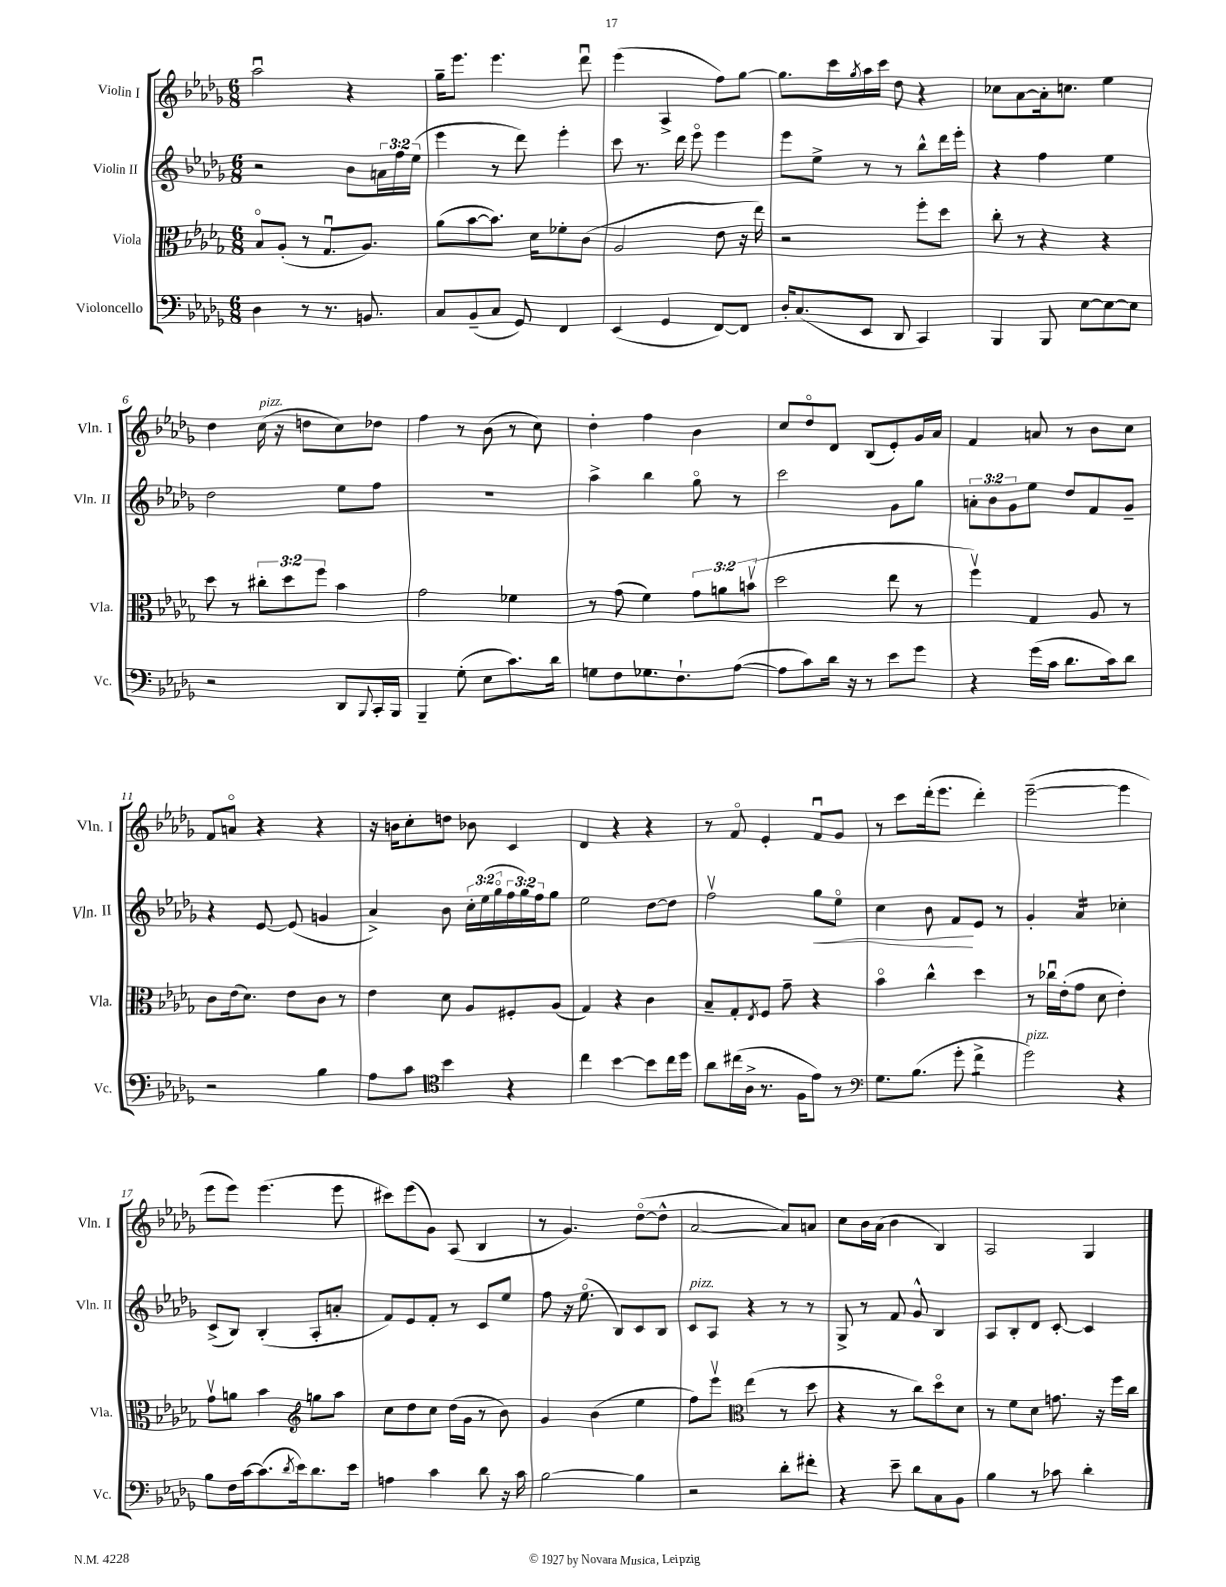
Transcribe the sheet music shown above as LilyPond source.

<<
\new StaffGroup <<
\new Staff = "s0" \with { instrumentName = "Violin I" shortInstrumentName = "Vln. I" } {
    \clef treble \key des \major \numericTimeSignature \time 6/8
    aes''2\downbow r4 |
    ges''16-- ees'''8. ees'''4. des'''8\downbow |
    ees'''4( aes4-> f''8) ges''8~ |
    ges''8. c'''16 \acciaccatura { ges''8 } aes''16 c'''16 des''8 r4 |
    ces''8 aes'8~ aes'16-. c''8. ees''4 |
    des''4 c''16^\markup { \italic "pizz." }( r16 d''8 c''8) des''8 |
    f''4 r8 bes'8( r8 c''8) |
    des''4-. f''4 bes'4 |
    c''8 des''8\flageolet des'8 bes8( ees'8-.) ges'16 aes'16 |
    f'4 a'8 r8 bes'8 c''8 |
    f'8 a'8\flageolet r4 r4 |
    r16 b'16 c''8-. d''8 bes'8 c'4 |
    des'4 r4 r4 |
    r8 f'8\flageolet ees'4-. f'8\downbow ges'8 |
    r8 c'''8 des'''16-.( ees'''8. des'''4-.) |
    ees'''2~--( ees'''4 |
    ees'''8 ees'''8) ees'''4.( ees'''8 |
    cis'''8) ees'''8( ges'8) aes8( bes4 |
    r8 ges'4.) des''8~\flageolet( des''8-^ |
    aes'2~ aes'8) a'8 |
    c''8 bes'16 aes'16( bes'4 bes4) |
    aes2 ges4 \bar "|." |
}
\new Staff = "s1" \with { instrumentName = "Violin II" shortInstrumentName = "Vln. II" } {
    \clef treble \key des \major \numericTimeSignature \time 6/8 \override Staff.TupletNumber.text = #tuplet-number::calc-fraction-text
    r2 bes'8 \tuplet 3/2 { a'16 f''16 ees''16( } |
    ees'''4 r8 des'''8) ees'''4-. |
    c'''8 r8. des'''16 ees'''8\flageolet ees'''4 |
    ees'''8 ees''8-> r8 r8 bes''8-^ des'''16 ees'''16-. |
    r4 f''4 ees''4 |
    des''2 ees''8 f''8 |
    R2. |
    aes''4-> bes''4 ges''8\flageolet r8 |
    c'''2 ges'8 ges''8 |
    \tuplet 3/2 { a'8-. bes'8 ges'8 } ees''8 des''8 f'8 ges'8-- |
    r4 ees'8~ ees'8( g'4 |
    aes'4->) bes'8 \tuplet 3/2 { c''16-. ees''16( ges''16\flageolet } \tuplet 3/2 { f''16 ges''16) f''16 } ges''8 |
    ees''2 des''8~ des''8 |
    f''2\upbow ges''8\< ees''8\flageolet |
    c''4 bes'8 f'8\! ees'8 r8 |
    ges'4-. aes'4:16 ces''4-. |
    c'8->( bes8) bes4-.( aes8-. a'8-. |
    f'8) ees'8 f'8-. r8 c'8 ees''8 |
    f''8 r16 ees''8.\flageolet( bes8) c'8 bes8 |
    c'8^\markup { \italic "pizz." } aes8 r4 r8 r8 |
    ges8-> r8 f'8 ges'8-^ bes4 |
    aes8 bes8-. des'8 c'8~-. c'4 \bar "|." |
}
\new Staff = "s2" \with { instrumentName = "Viola" shortInstrumentName = "Vla." } {
    \clef alto \key des \major \numericTimeSignature \time 6/8 \override Staff.TupletNumber.text = #tuplet-number::calc-fraction-text
    bes8\flageolet aes8-.( r8 ges8.\downbow aes8.) |
    aes'8( bes'8~ bes'8.) des'16 fes'8-. c'8( |
    aes2 ees'8 r16 ees''16) |
    r2 f''8-. des''8 |
    c''8-. r8 r4 r4 |
    des''8 r8 \tuplet 3/2 { cis''8-. des''8 f''8 } bes'4 |
    ges'2 fes'4 |
    r8 ges'8( f'4) \tuplet 3/2 { ges'8 a'8 b'8\upbow( } |
    des''2 ees''8 r8 |
    f''4\upbow) ges4 aes8 r8 |
    c'8 ees'16( des'8.) ees'8 c'8 r8 |
    ees'4 des'8 aes8 fis8-. aes8( |
    ges4) r4 c'4 |
    bes8-- ges8-. \acciaccatura { ees8 } f8 ges'8-- r4 |
    bes'4\flageolet c''4-^ des''4 |
    r8 ces''16\downbow ees'16-.( ges'8 des'8 ees'4-.) |
    ges'8\upbow a'8 bes'4 \clef treble g''8 aes''8 |
    c''8 des''8 c''8 des''16( ges'16 r8 bes'8) |
    ges'4 bes'4( ees''4 |
    f''8) ees'''8\upbow \clef alto ees''4( r8 des''8 |
    r4 r8 c''8) des''8\flageolet des'8 |
    r8 f'8 des'8 g'8. r16 f''16 c''16 \bar "|." |
}
\new Staff = "s3" \with { instrumentName = "Violoncello" shortInstrumentName = "Vc." } {
    \clef bass \key des \major \numericTimeSignature \time 6/8
    des4 r8 r8. b,8. |
    c8 bes,8--( c8 ges,8) f,4 |
    ees,4( ges,4 f,8~) f,8 |
    des16-. c8.( ees,8 des,8 c,4) |
    bes,,4 bes,,8 ees8~ ees8~ ees8 |
    r2 des,8 \appoggiatura { bes,,8 } c,16-. bes,,16 |
    bes,,4-- ges8-.( ees8 c'8.) des'16 |
    g8 f8 ges8. f8.-! aes8~( |
    aes8 c'8) des'16 r16 r8 ees'8 ges'8 |
    r4 ges'16( c'16 des'8. c'16) des'8 |
    r2 bes4 |
    aes8 c'8 \clef tenor bes'4 r4 |
    c''4 bes'4~ bes'8 c''16 des''16 |
    aes'8 cis''16( aes16-> r8. f16 ees'8) r8 |
    \clef bass ges8. bes8.( ges'8-. f'4:8-> |
    ges'2^\markup { \italic "pizz." }) r4 |
    bes8 f16 c'16~ c'8.( \acciaccatura { des'8 } ees'16) des'8. ees'16 |
    a4 c'4 des'8 r16 c'16 |
    bes2~ bes4 |
    r2 des'8-. fis'8-. |
    r4 ees'8-- des'8 c8 bes,8 |
    bes4 r8 ces'8 des'4-. \bar "|." |
}
>>
>>
